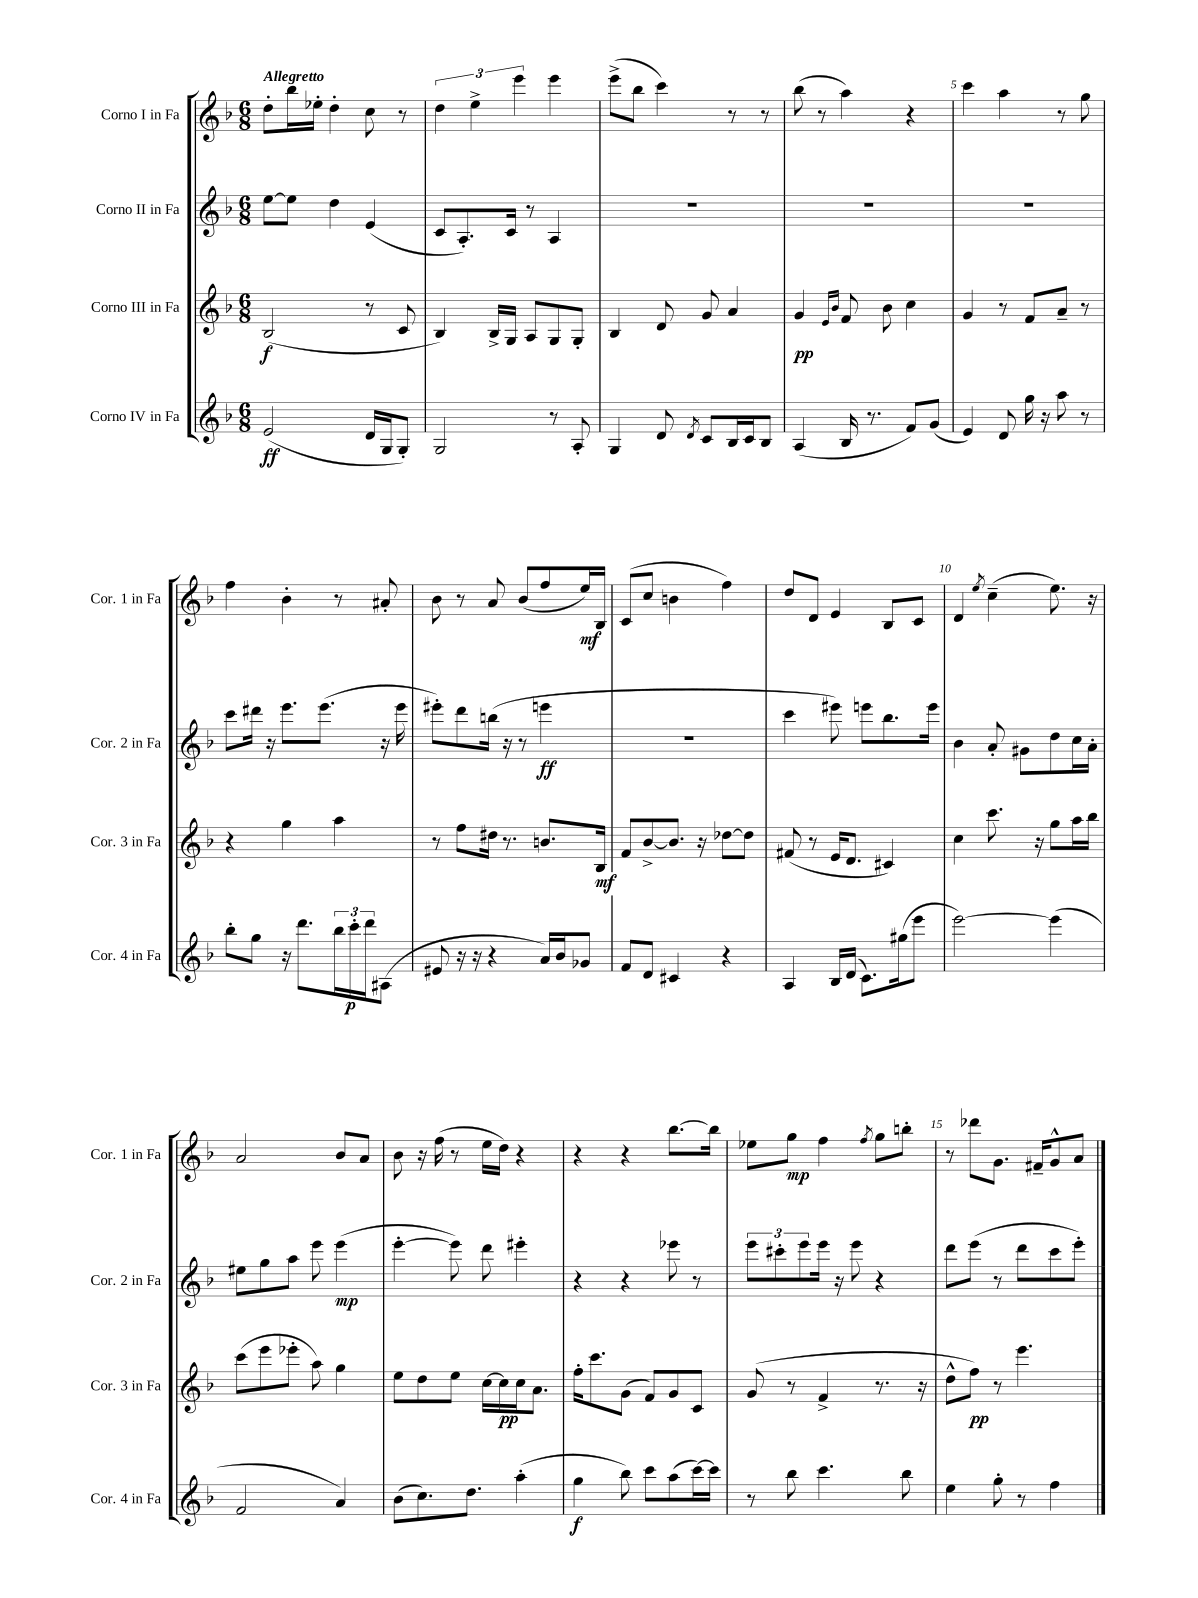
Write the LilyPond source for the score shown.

<<
\new StaffGroup <<
\new Staff = "s0" \with { instrumentName = "Corno I in Fa" shortInstrumentName = "Cor. 1 in Fa" } {
    \clef treble \key f \major \numericTimeSignature \time 6/8 \tempo "Allegretto"
    d''8-. bes''16 ees''16-. d''4-. c''8 r8 |
    \tuplet 3/2 { d''4 e''4-> e'''4 } e'''4 |
    e'''8->( bes''8 c'''4) r8 r8 |
    bes''8( r8 a''4) r4 |
    c'''4 a''4 r8 g''8 |
    f''4 bes'4-. r8 ais'8-. |
    bes'8 r8 a'8 bes'8( f''8 e''16\mf) bes16 |
    c'8( c''8 b'4 f''4) |
    d''8 d'8 e'4 bes8 c'8 |
    d'4 \acciaccatura { e''8 } c''4--( e''8.) r16 |
    a'2 bes'8 a'8 |
    bes'8 r16 f''16( r8 e''16 d''16) r4 |
    r4 r4 bes''8.~ bes''16 |
    ees''8 g''8\mp f''4 \acciaccatura { f''8 } g''8 b''8-. |
    r8 des'''8 g'8. fis'16-- g'8-^ a'8 \bar "|." |
}
\new Staff = "s1" \with { instrumentName = "Corno II in Fa" shortInstrumentName = "Cor. 2 in Fa" } {
    \clef treble \key f \major \numericTimeSignature \time 6/8
    e''8~ e''8 d''4 e'4( |
    c'8 a8.-.) c'16 r8 a4 |
    R2. |
    R2. |
    R2. |
    c'''8 dis'''16 r16 e'''8. e'''8.( r16 e'''16 |
    eis'''8-.) d'''8 b''16( r16 r8 e'''4\ff |
    R2. |
    c'''4 eis'''8) e'''8 bes''8. e'''16 |
    bes'4 a'8-. gis'8 d''8 c''16 a'16-. |
    eis''8 g''8 a''8 e'''8 e'''4\mp( |
    e'''4~-. e'''8) d'''8 eis'''4-. |
    r4 r4 ees'''8 r8 |
    \tuplet 3/2 { e'''8 cis'''8-. e'''8 } e'''16 r16 e'''8 r4 |
    d'''8 e'''8( r8 d'''8 c'''8 e'''8-.) \bar "|." |
}
\new Staff = "s2" \with { instrumentName = "Corno III in Fa" shortInstrumentName = "Cor. 3 in Fa" } {
    \clef treble \key f \major \numericTimeSignature \time 6/8
    bes2\f( r8 c'8 |
    bes4) bes16-> g16 a8 g8 g8-. |
    bes4 d'8 g'8 a'4 |
    g'4\pp \grace { e'16 bes'16 } f'8 bes'8 c''4 |
    g'4 r8 f'8 a'8-- r8 |
    r4 g''4 a''4 |
    r8 f''8 dis''16 r8. b'8. bes16\mf |
    f'8 bes'8~-> bes'8. r16 des''8~ des''8 |
    fis'8( r8 e'16 d'8. cis'4) |
    c''4 c'''8. r16 g''8 a''16 bes''16 |
    c'''8( e'''8 ees'''8-. a''8) g''4 |
    e''8 d''8 e''8 c''16~ c''16\pp c''16 a'8. |
    f''16-. c'''8. g'8( f'8) g'8 c'8 |
    g'8( r8 f'4-> r8. r16 |
    d''8-^ f''8\pp) r8 e'''4. \bar "|." |
}
\new Staff = "s3" \with { instrumentName = "Corno IV in Fa" shortInstrumentName = "Cor. 4 in Fa" } {
    \clef treble \key f \major \numericTimeSignature \time 6/8
    e'2\ff( d'16 g16 g8-.) |
    g2 r8 a8-. |
    g4 d'8 \acciaccatura { d'8 } c'8 bes16 c'16 bes8 |
    a4( bes16 r8. f'8) g'8( |
    e'4) d'8 g''16 r16 a''8 r8 |
    bes''8-. g''8 r16 d'''8. \tuplet 3/2 { bes''16 c'''16-.\p d'''16 } ais8( |
    eis'8 r16 r16 r4 a'16) bes'16 ges'8 |
    f'8 d'8 cis'4 r4 |
    a4 bes16 d'16( c'8.) gis''16( e'''8 |
    e'''2~) e'''4( |
    f'2 a'4) |
    bes'8( c''8.) d''8. a''4-.( |
    g''4\f bes''8) c'''8 a''8( c'''16~) c'''16 |
    r8 bes''8 c'''4. bes''8 |
    e''4 g''8-. r8 f''4 \bar "|." |
}
>>
>>
\layout { \context { \Score \override BarNumber.break-visibility = ##(#f #t #t) barNumberVisibility = #(every-nth-bar-number-visible 5) } }
